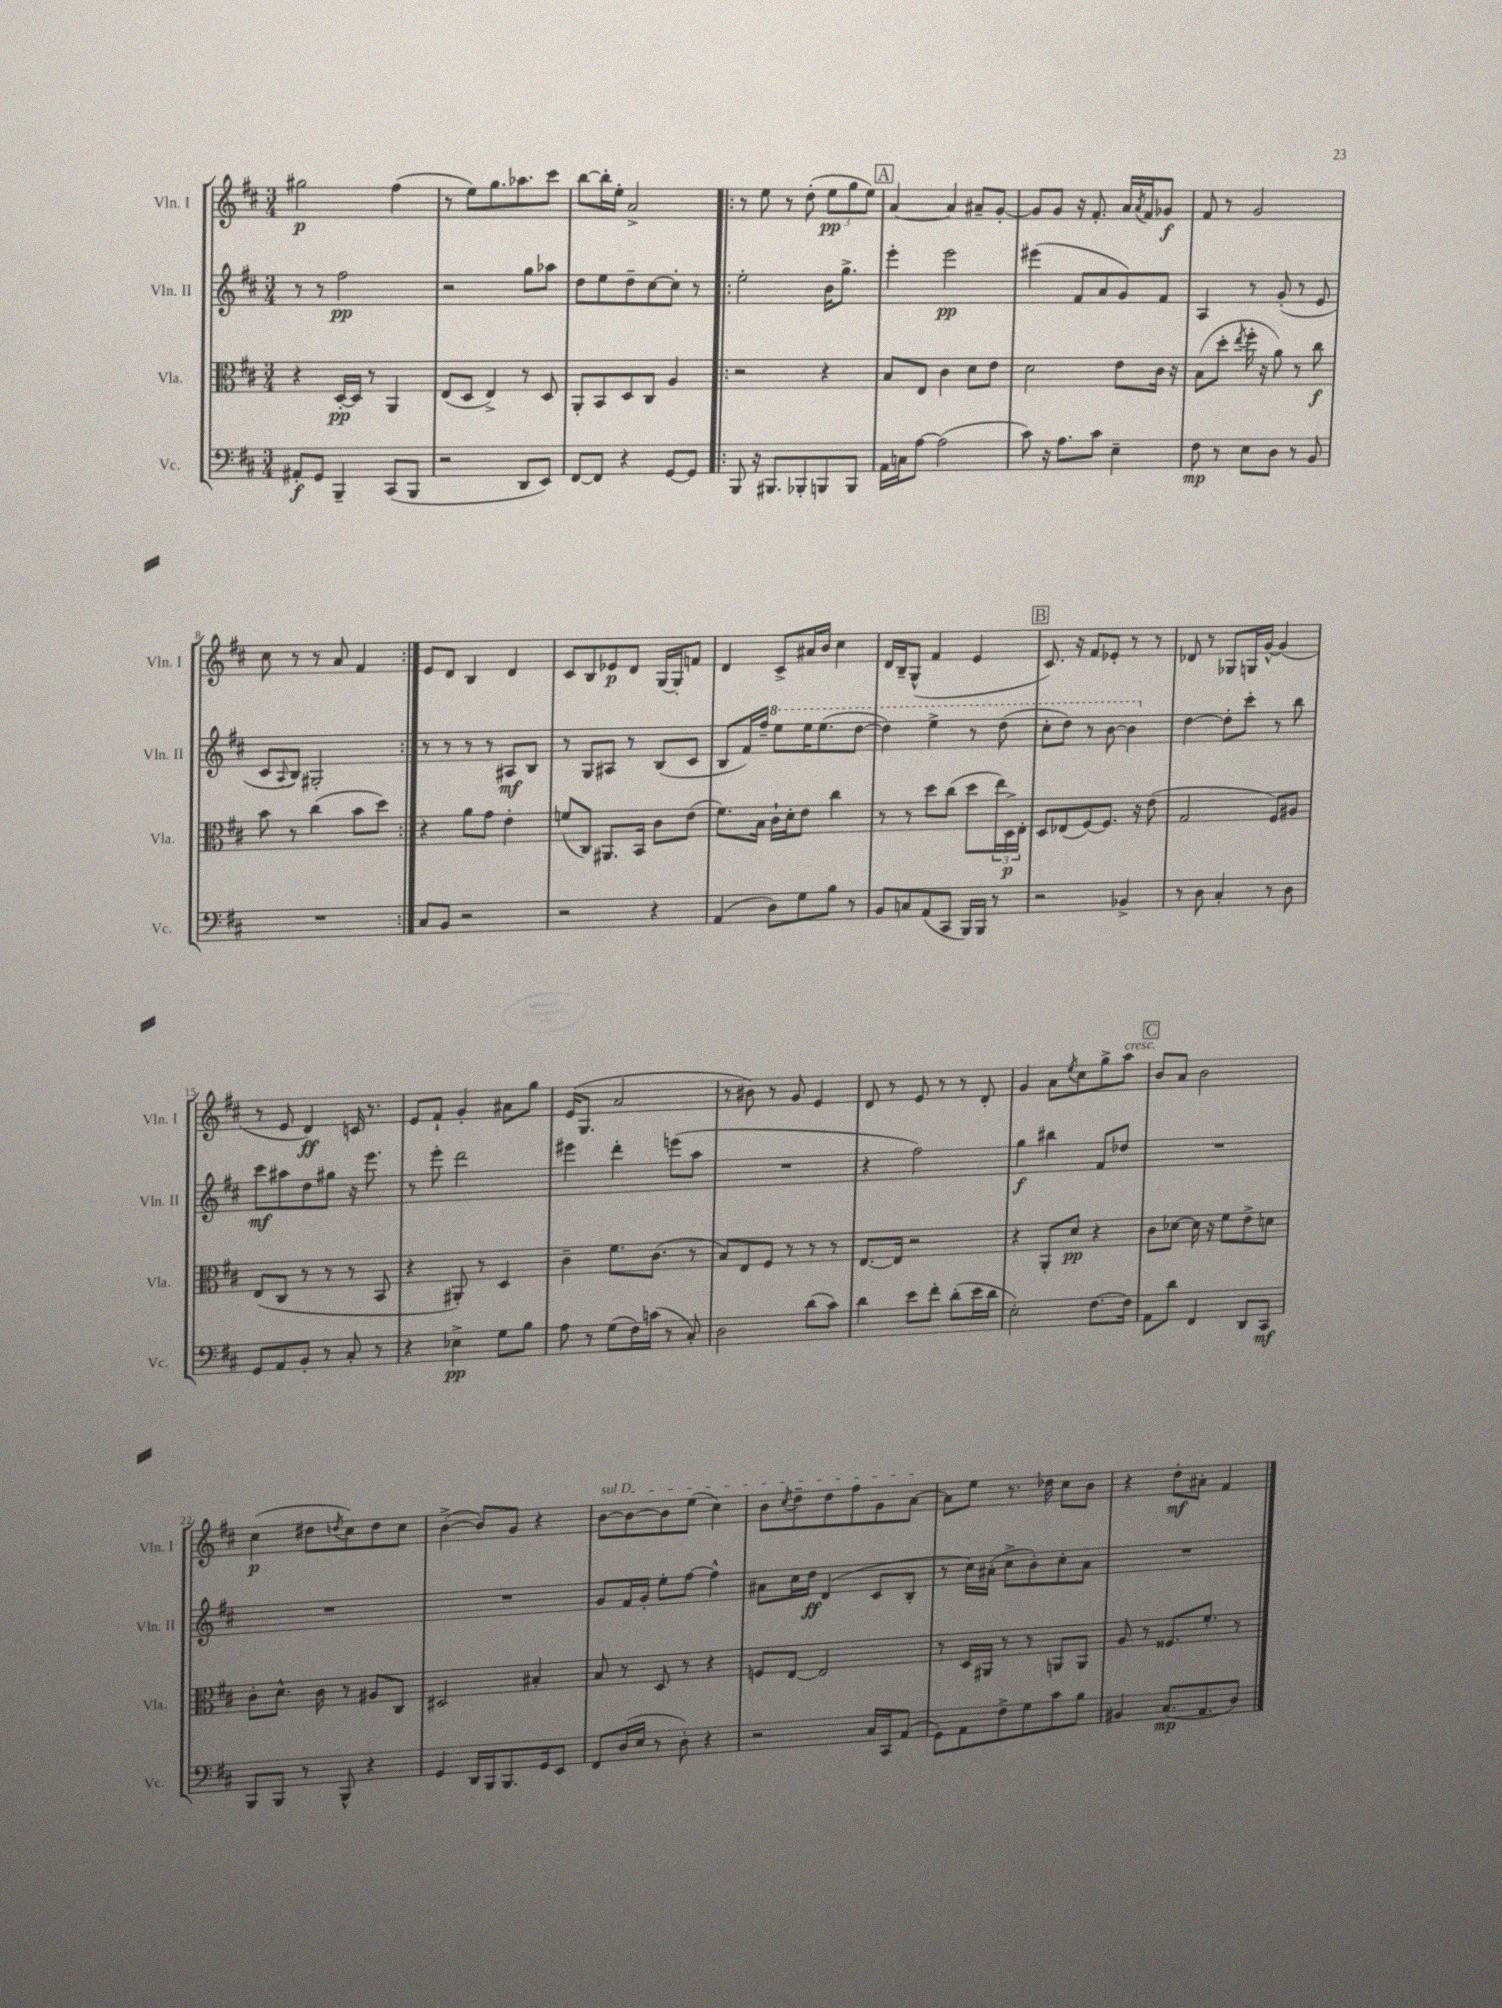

**kern	**dynam	**kern	**dynam	**kern	**dynam	**kern	**dynam
*part4	*part4	*part3	*part3	*part2	*part2	*part1	*part1
*staff4	*staff4	*staff3	*staff3	*staff2	*staff2	*staff1	*staff1
*I"Vc.	*	*I"Vla.	*	*I"Vln. II	*	*I"Vln. I	*
*I'Vc.	*	*I'Vla.	*	*I'Vln. II	*	*I'Vln. I	*
*clefF4	*	*clefC3	*	*clefG2	*	*clefG2	*
*k[f#c#]	*	*k[f#c#]	*	*k[f#c#]	*	*k[f#c#]	*
*M3/4	*	*M3/4	*	*M3/4	*	*M3/4	*
=1	=1	=1	=1	=1	=1	=1	=1
8AA#X'/L	f	4r	.	8r	.	2gg#X\	p
8GG/J	.	.	.	8r	.	.	.
4BBB~/	.	[16D'/LL	pp	2ff#\	pp	.	.
.	.	16D/JJ]	.	.	.	.	.
.	.	8r	.	.	.	.	.
(8CC#/L	.	4AA/	.	.	.	(4ff#\	.
8BBB/J	.	.	.	.	.	.	.
=2	=2	=2	=2	=2	=2	=2	=2
2r	.	(8E/L	.	2r	.	8r	.
.	.	8D/J	.	.	.	8ee\L)	.
.	.	4E^/)	.	.	.	8.gg\	.
.	.	.	.	.	.	8.aa-X\	.
8DD/L	.	8r	.	8gg\L	.	.	.
8EE/J)	.	8D/	.	8aa-X\J	.	8ccc#\J	.
=3	=3	=3	=3	=3	=3	=3	=3
[8FF#/L	.	8AA'/L	.	8dd\L	.	[8bb\L	.
8FF#/J]	.	8BB/	.	8ee\	.	16bb'\L]	.
.	.	.	.	.	.	16ee'\JJ	.
4r	.	8D/	.	8dd~\	.	2a^/	.
.	.	8C#/J	.	[8cc#\	.	.	.
[8GG/L	.	4A/	.	8cc#'\J]	.	.	.
8GG/J]	.	.	.	8r	.	.	.
=4!|:	=4!|:	=4!|:	=4!|:	=4!|:	=4!|:	=4!|:	=4!|:
8BBB/	.	2r	.	2ee'\	.	8r	.
16r	.	.	.	.	.	8ee\	.
8.BBB#X/L	.	.	.	.	.	.	.
.	.	.	.	.	.	8r	.
8BBB-X'/	.	.	.	.	.	(8dd'\	.
8BBBn/	.	4r	.	16b\KL	.	12ee\L	pp
.	.	.	.	8.gg^\J	.	.	.
.	.	.	.	.	.	12gg\	.
8BBB/J	.	.	.	.	.	.	.
.	.	.	.	.	.	12ee\J)	.
!!LO:REH:place=s1:t=A
=5	=5	=5	=5	=5	=5	=5	=5
16AA\LL	.	8B/L	.	4eee'\	.	[4a/	.
16Cn\J	.	.	.	.	.	.	.
[8A\J	.	8E/J	.	.	.	.	.
(2A\]	.	4c#\	.	2eee\	pp	4a/]	.
.	.	8d\L	.	.	.	8a#X~/L	.
.	.	8e\J	.	.	.	[8g'/J	.
=6	=6	=6	=6	=6	=6	=6	=6
8c#\)	.	2d\	.	(4eee#X\	.	8g/L]	.
16r	.	.	.	.	.	8g/J	.
8.A\L	.	.	.	.	.	.	.
.	.	.	.	8f#/L	.	16r	.
.	.	.	.	.	.	8.f#'/	.
8c#\J	.	.	.	8a/	.	.	.
4E~\	.	8e\L	.	8g/)	.	16a/LL	.
.	.	.	.	.	.	8qa/	.
.	.	.	.	.	.	16f#/J	.
.	.	16c#\Jk	.	8f#/J	.	8g-X/J	f
.	.	16r	.	.	.	.	.
=7	=7	=7	=7	=7	=7	=7	=7
8F#\	mp	(8B\L	.	4A/	.	8f#/	.
8r	.	8dd'\J	.	.	.	8r	.
.	.	8qee/	.	.	.	.	.
8E\L	.	16ff#'\	.	8r	.	2g/	.
.	.	16r	.	.	.	.	.
8D\J	.	8a\)	.	(8g'/	.	.	.
8r	.	8r	.	8r	.	.	.
8BB/	.	8cc#\	f	8e/	.	.	.
!!LO:LB:g=z
=8	=8	=8	=8	=8	=8	=8	=8
2.r	.	8b\	.	8c#/L	.	8cc#\	.
.	.	.	.	8qqA/	.	.	.
.	.	8r	.	8B/J)	.	8r	.
.	.	(4cc#\	.	2G#X'/	.	8r	.
.	.	.	.	.	.	8a/	.
.	.	8b\L	.	.	.	4f#/	.
.	.	8dd\J)	.	.	.	.	.
=9:|!	=9:|!	=9:|!	=9:|!	=9:|!	=9:|!	=9:|!	=9:|!
8C#/L	.	4r	.	8r	.	8e/L	.
8BB/J	.	.	.	8r	.	8d/J	.
2r	.	8a\L	.	8r	.	4B/	.
.	.	8g\J	.	8r	.	.	.
.	.	4e'\	.	8A#X/L	mf	4d/	.
.	.	.	.	8B/J	.	.	.
=10	=10	=10	=10	=10	=10	=10	=10
2r	.	(8fn/L	.	8r	.	8c#/L	.
.	.	8C#/J)	.	8G/L	.	8B/	.
.	.	8.AA#X/L	.	8A#X/J	.	8e-X/	p
.	.	.	.	8r	.	8d/J	.
.	.	16BB/Jk	.	.	.	.	.
4r	.	8c#\L	.	(8B/L	.	[16G/LL	.
.	.	.	.	.	.	16G'/J]	.
.	.	(8e\J	.	8c#/J	.	8fn/J	.
=11	=11	=11	=11	=11	=11	=11	=11
(4AA/	.	8.f#\L)	.	8B/L	.	4d/	.
.	.	.	.	16f#/L)	.	.	.
.	.	16B\Jk	.	16ff#~/JJ	.	.	.
*	*	*	*	*8va	*	*	*
8D\L)	.	16c#`\LL	.	8eee\L	.	8c#^/L	.
.	.	16d'\J	.	.	.	.	.
8G\	.	8e\J	.	16eee\K	.	16a#X/L	.
.	.	.	.	(8.eee\	.	16b/JJ	.
8B\J	.	4cc#\	.	.	.	4cc#\	.
8r	.	.	.	[8ddd\J	.	.	.
=12	=12	=12	=12	=12	=12	=12	=12
8BB/L	.	8r	.	4ddd\])	.	16d/LL	.
.	.	.	.	.	.	16B~/J	.
8Cn/	.	8r	.	.	.	(8G^^/J	.
(8AA/	.	8dd\L	.	4eee^\	.	4f#/	.
8CC#/J	.	(8cc#\J	.	.	.	.	.
16BBB/LL)	.	8dd\L	.	8r	.	4e/	.
16BBB/JJ	.	.	.	.	.	.	.
8r	.	24ee\L)	.	(8ddd\	.	.	.
.	.	24D^\	p	.	.	.	.
.	.	24E'\JJ	.	.	.	.	.
!!LO:REH:place=s1:t=B
=13	=13	=13	=13	=13	=13	=13	=13
2r	.	8D/L	.	8ccc#'\L	.	8.c#/)	.
.	.	(8E-X/	.	8ddd\J)	.	.	.
.	.	.	.	.	.	16r	.
.	.	[8F#/)	.	8r	.	8f#/L	.
.	.	8.F#/J]	.	[8bb\	.	8e-X'/J	.
4BB-X^/	.	.	.	4bb\]	.	8r	.
.	.	16r	.	.	.	.	.
.	.	(8e\	.	.	.	8r	.
=14	=14	=14	=14	=14	=14	=14	=14
*	*	*	*	*X8va	*	*	*
8r	.	2G/	.	[4dd\	.	8d-X/	.
8D\	.	.	.	.	.	8r	.
4C#'/	.	.	.	8dd'\L]	.	8G-X/L	.
.	.	.	.	8ccc#'\J	.	16Gn/L	.
.	.	.	.	.	.	[16g^^/JJ	.
8r	.	8F#/L)	.	8r	.	(4g/]	.
8D\	.	8A#X/J	.	8bb\	.	.	.
!!LO:LB:g=z
=15	=15	=15	=15	=15	=15	=15	=15
8GG/L	.	(8E/L	.	8ccc#\L	mf	8r	.
8AA/	.	8C#/J	.	8aa#X\	.	8e/	.
8BB'/J	.	8r	.	8dd\	.	4d/)	ff
8r	.	8r	.	8gg#X\J	.	.	.
8C#'/	.	8r	.	16r	.	16cn/	.
.	.	.	.	8.eee\	.	8.r	.
8r	.	8BB/	.	.	.	.	.
=16	=16	=16	=16	=16	=16	=16	=16
4r	.	4r	.	8r	.	8e/L	.
.	.	.	.	8eee'\	.	8f#`/J	.
4E-X^\	pp	8AA#X'/)	.	2ddd\	.	4g'/	.
.	.	8r	.	.	.	.	.
8G\L	.	4D/	.	.	.	8a#X\L	.
8B\J	.	.	.	.	.	8gg\J	.
=17	=17	=17	=17	=17	=17	=17	=17
8A\	.	4c#~\	.	4eee#X\	.	(16e/KL	.
.	.	.	.	.	.	8.G/J	.
8r	.	.	.	.	.	.	.
(8G\L	.	8.f#\L	.	4ddd'\	.	2a/	.
16F#\L)	.	.	.	.	.	.	.
(16cn\JJ	.	(8.c#\J	.	.	.	.	.
8r	.	.	.	(8eeen\L	.	.	.
8C#'/)	.	8r	.	8aa\J	.	.	.
=18	=18	=18	=18	=18	=18	=18	=18
2D\	.	8B/L)	.	2.r	.	8r	.
.	.	8E/	.	.	.	8b#X\)	.
.	.	8F#/J	.	.	.	8r	.
.	.	8r	.	.	.	8g/	.
(8d\L	.	8r	.	.	.	4e/	.
8c#\J)	.	8r	.	.	.	.	.
=19	=19	=19	=19	=19	=19	=19	=19
4d\	.	[8.E/L	.	4r	.	8d/	.
.	.	.	.	.	.	8r	.
.	.	16E/Jk]	.	.	.	.	.
8e\L	.	2r	.	2ff#\)	.	8e/	.
8f#'\J	.	.	.	.	.	8r	.
(8d'\L	.	.	.	.	.	8r	.
16e\L	.	.	.	.	.	8d'/	.
16d\JJ	.	.	.	.	.	.	.
=20	=20	=20	=20	=20	=20	=20	=20
2E'\)	.	4r	.	4gg\	f	4g/	.
.	.	8AA'/L	.	4bb#X\	.	8a\L	.
.	.	.	.	.	.	8qee/	.
.	.	8d/J	pp	.	.	8cc#\	.
[8.F#\L	.	4r	.	8f#/L	.	8gg^\	.
!	!	!	!	!	!	!LO:TX:a:i:t=cresc.	!
.	.	.	.	8dd-X/J	.	8aa\J	.
16F#\Jk]	.	.	.	.	.	.	.
!!LO:REH:place=s1:t=C
=21	=21	=21	=21	=21	=21	=21	=21
8AA\L	.	8c#\L	.	2.r	.	8b/L	.
8d\J	.	[8d-X\J	.	.	.	8a/J	.
4FF#/	.	16d-\]	.	.	.	2b\	.
.	.	16r	.	.	.	.	.
.	.	8f#\L	.	.	.	.	.
8DD/L	.	8e^\	.	.	.	.	.
8CC#/J	mf	8dn\J	.	.	.	.	.
!!LO:LB:g=z
=22	=22	=22	=22	=22	=22	=22	=22
8BBB/L	.	8c#'\L	.	2.r	.	(4cc#\	p
8BBB/J	.	8.d^^\J	.	.	.	.	.
8r	.	.	.	.	.	8dd#X\L	.
.	.	16c#\	.	.	.	.	.
.	.	.	.	.	.	8qddn/	.
8BBB^^/	.	8r	.	.	.	8cc#\)	.
4r	.	8A#X/L	.	.	.	8dd\	.
.	.	8C#/J	.	.	.	8cc#\J	.
=23	=23	=23	=23	=23	=23	=23	=23
4GG/	.	2D#X/	.	2.r	.	([4b^\	.
16DD/LL	.	.	.	.	.	8b/L])	.
16BBB/J	.	.	.	.	.	.	.
8.BBB/	.	.	.	.	.	8g/J	.
.	.	4B#X'/	.	.	.	4r	.
16GG/k	.	.	.	.	.	.	.
8EE/J	.	.	.	.	.	.	.
=24	=24	=24	=24	=24	=24	=24	=24
!	!	!	!	!	!	!LO:TX:a:i:t=sul D	!
8FF#/L	.	8B/	.	8g/L	.	[8b\L	.
(16D/L	.	8r	.	16f#/L	.	8b\_	.
16E/JJ	.	.	.	16g'/JJ	.	.	.
8r	.	8D/	.	8ee'\L	.	8b\]	.
8D'\)	.	8r	.	[8ff#\J	.	(8ee\J	.
4r	.	4r	.	4ff#^^\]	.	4cc#\)	.
=25	=25	=25	=25	=25	=25	=25	=25
2r	.	8Fn/L	.	8a#X\L	.	8b\L	.
.	.	.	.	.	.	8qcc#/	.
.	.	[8E/J	.	16cc#\L	.	8dd~\	.
.	.	.	.	16dd\JJ	ff	.	.
.	.	2E/]	.	(4d/	.	8dd\	.
.	.	.	.	.	.	8ff#\	.
16C#/LL	.	.	.	8c#/L	.	8g\	.
16CC#/J	.	.	.	.	.	.	.
(8AA/J	.	.	.	8B'/J	.	[8a\J	.
=26	=26	=26	=26	=26	=26	=26	=26
8GG\L)	.	8r	.	8r	.	8a\L]	.
8AA\	.	16D/LL	.	16cc#\LL)	.	8ee\J	.
.	.	16AA#X/JJ	.	(16a#X'\JJ	.	.	.
8F#^\	.	8r	.	8cc#^\L	.	8.r	.
8G\	.	8r	.	8b'\)	.	.	.
.	.	.	.	.	.	16dd-X\	.
8c#\	.	8AAn/L	.	8cc#'\	.	8cc#\L	.
8B\J	.	8AA/J	.	8a#\J	.	8b\J	.
=27	=27	=27	=27	=27	=27	=27	=27
4BB#X/	.	8A/	.	2.r	.	4r	.
.	.	8r	.	.	.	.	.
(8.C#/L	mp	8.F##X/L	.	.	.	8dd'\L	mf
.	.	.	.	.	.	8a#X'\J	.
8.AA/	.	8.f#'/J	.	.	.	.	.
.	.	.	.	.	.	4f#/	.
8D/J)	.	8r	.	.	.	.	.
==	==	==	==	==	==	==	==
*-	*-	*-	*-	*-	*-	*-	*-
